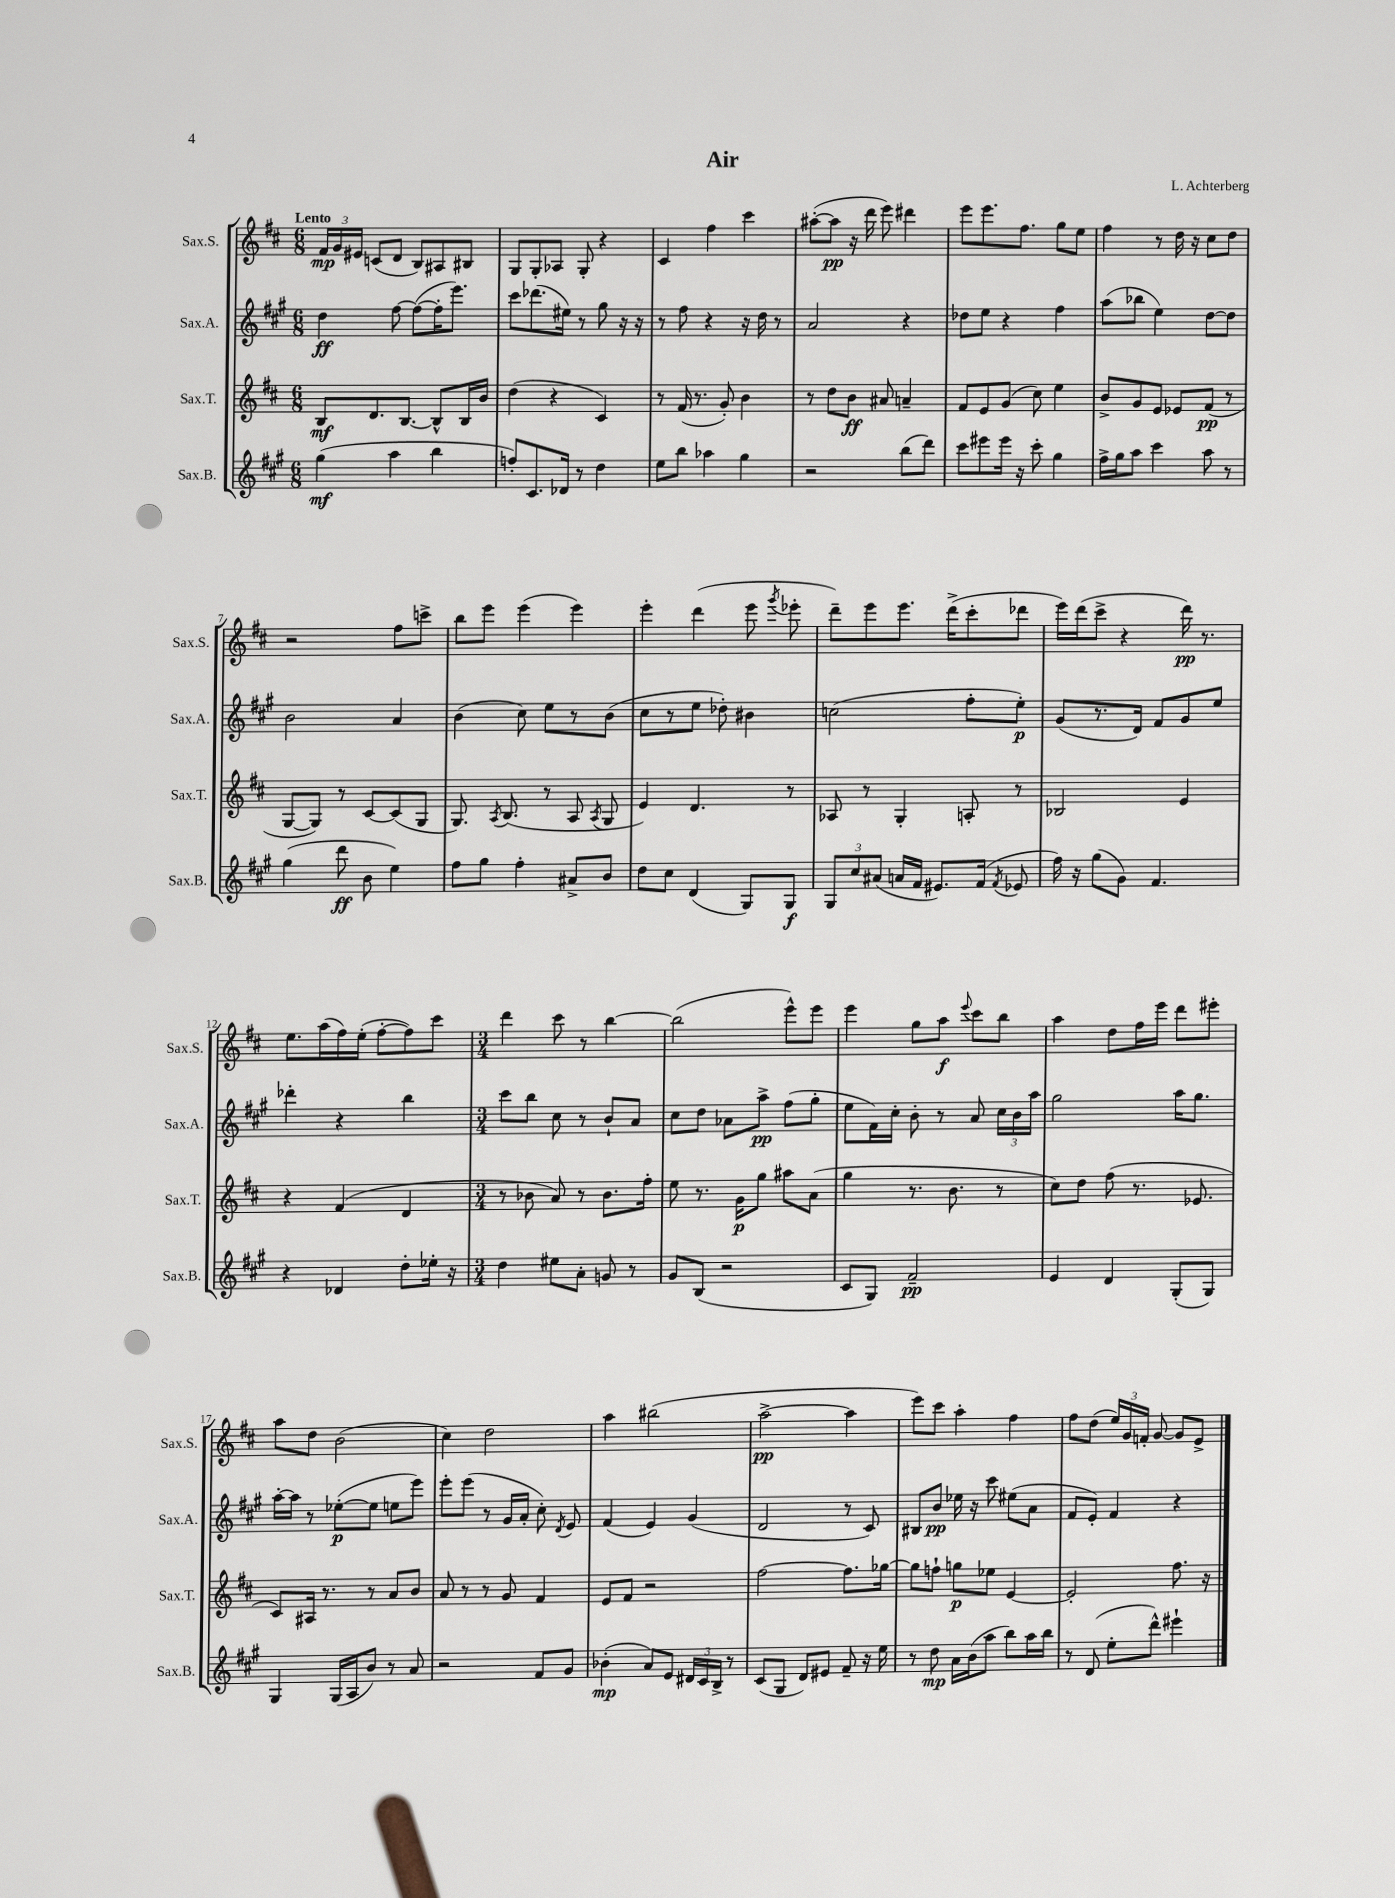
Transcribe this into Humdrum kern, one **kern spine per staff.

**kern	**kern	**kern	**kern
*staff4	*staff3	*staff2	*staff1
*clefG2	*clefG2	*clefG2	*clefG2
*k[f#c#g#]	*k[f#c#]	*k[f#c#g#]	*k[f#c#]
*M6/8	*M6/8	*M6/8	*M6/8
(4gg#	8B	4dd	24f#
.	.	.	24g
.	.	.	24e#
.	8.d	.	(8c
4aa	.	[8ff#	8d
.	[8.B	.	.
.	.	(8ff#_	8B)
4bb	8B^^]	16ff#']	8A#
.	.	8.eee)	.
.	16B	.	8B#
.	16b	.	.
=	=	=	=
8ff')	(4dd	8ccc#	8G
8.c#	.	(8.ddd-	8G'
.	4r	.	8A-
16d-	.	16ee#)	.
8r	.	8r	8G'
4dd	4c#)	8gg#	4r
.	.	16r	.
.	.	16r	.
=	=	=	=
8ee	8r	8r	4c#
8bb	(16f#	8ff#	.
.	8.r	.	.
4aa-	.	4r	4ff#
.	8g')	.	.
4gg#	4b	16r	4ccc#
.	.	16dd	.
.	.	8r	.
=	=	=	=
2r	8r	2a	([8aa#'
.	8dd	.	8aa#]
.	8b	.	16r
.	.	.	16ddd
.	8a#	.	8eee)
(8bb	4a~	4r	4ddd#
8ddd)	.	.	.
=	=	=	=
8ccc#	8f#	8dd-	8eee
8eee#	8e	8ee	8.eee
16eee#	(8g	4r	.
16r	.	.	8.ff#
8ccc#'	8cc#)	.	.
4gg#	4ee	4ff#	8gg
.	.	.	8ee
=	=	=	=
16ff#^	8b^	(8aa	4ff#
16gg#	.	.	.
8aa	8g	8bb-	.
4ccc#	8e	4ee)	8r
.	8e-	.	16dd
.	.	.	16r
8aa	(8f#	[8dd	8cc#
8r	8r	8dd]	8dd
=	=	=	=
(4gg#	[8G	2b	2r
.	8G])	.	.
8ddd	8r	.	.
8b	[8c#	.	.
4ee)	(8c#]	4a	8ff#
.	8G	.	8ccc^
=	=	=	=
8ff#	8.G)	(4b	8bb
8gg#	.	.	8eee
.	8qA	.	.
.	(8.B	.	.
4ff#'	.	8cc#)	(4eee
.	8r	8ee	.
8a#^	8A	8r	4eee)
.	8qA	.	.
8b	8G	(8b	.
=	=	=	=
8dd	4e)	8cc#	4eee'
8cc#	.	8r	.
(4d	4.d	8ee	(4ddd
.	.	8dd-')	.
8G#)	.	4b#	8eee
.	.	.	8qggg
8G#	8r	.	8eee-'
=	=	=	=
12G#	8A-	(2cc	8ddd~)
12cc#	.	.	.
.	8r	.	8eee
(12a#	.	.	.
16a	4G'	.	8.eee
16f#	.	.	.
8.e#)	.	.	.
.	.	.	(16ddd^
.	8A'	8ff#'	8ccc#'
(16f#	.	.	.
8qf#	.	.	.
8e-	8r	8ee')	8ddd-
=	=	=	=
16ff#)	2B-	(8g#	16eee)
16r	.	.	(16ddd
(8gg#	.	8.r	8ccc#^
8g#)	.	.	4r
.	.	16d)	.
4.f#	.	8f#	.
.	4e	8g#	16ddd)
.	.	.	8.r
.	.	8ee	.
=	=	=	=
4r	4r	4ddd-'	8.ee
.	.	.	(16aa
4d-	(4f#	4r	16ff#)
.	.	.	(16ee'
.	.	.	[8ff#'
8dd'	4d	4bb	8ff#])
16ee-'	.	.	8ccc#
16r	.	.	.
=	=	=	=
*M3/4	*M3/4	*M3/4	*M3/4
4dd	8r	8ccc#	4ddd
.	8b-	8bb	.
8ee#	8a)	8cc#	8ccc#
8a'	8r	8r	8r
8g	8.b-	8b`	[4bb
8r	.	8a	.
.	16ff#'	.	.
=	=	=	=
8g#	8ee	8cc#	(2bb]
(8B	8.r	8dd	.
2r	.	8a-	.
.	16g	.	.
.	8gg	8aa^	.
.	8aa#	(8ff#	8eee^^)
.	(8a	8gg#'	8eee
=	=	=	=
8c#	4gg	8ee	4eee
8G#)	.	16f#)	.
.	.	16cc#'	.
2f#~	8.r	8b'	8gg
.	.	8r	8aa
.	8.b	.	.
.	.	.	8qqeee
.	.	8a	8ccc#
.	8r	24cc#	8bb
.	.	24b	.
.	.	24aa	.
=	=	=	=
4e	8cc#)	2gg#	4aa
.	8dd	.	.
4d	(8ff#	.	8dd
.	8.r	.	16ff#
.	.	.	16eee
(8G#'	.	16aa	8ddd
.	8.e-	8.gg#	.
8G#)	.	.	8eee#'
=	=	=	=
4G#	8c#)	[16aa'	8aa
.	.	16aa]	.
.	16A#	8r	8dd
.	8.r	.	.
(16G#	.	([8ee-'	(2b
16A	.	.	.
8b)	8r	8ee-]	.
8r	8a	8ee	.
8a	8b	8eee)	.
=	=	=	=
2r	8a	8eee'	4cc#)
.	8r	(8eee	.
.	8r	8r	2dd
.	8g	16g#	.
.	.	16a'	.
8f#	4f#	8cc#')	.
.	.	8qd	.
8g#	.	8e	.
=	=	=	=
(4b-'	8e	(4f#	4aa
.	8f#	.	.
8a)	2r	4e)	(2bb#
8e	.	.	.
24d#	.	(4g#	.
24c#	.	.	.
24B^	.	.	.
8r	.	.	.
=	=	=	=
(8c#	[2ff#	2d	[2aa^
8G#	.	.	.
8d)	.	.	.
8e#	.	.	.
8f#~	8.ff#]	8r	4aa]
16r	.	8c#)	.
16ee	[16gg-	.	.
=	=	=	=
8r	8gg-]	8B#	8eee)
8dd	8ff`	8b	8ccc#
16a	8gg	16ee-	4aa'
(16b	.	16r	.
8aa	8ee-	8ccc#	.
8bb)	[4e	(8ee#	4ff#
16aa	.	8a	.
16bb	.	.	.
=	=	=	=
8r	2e']	8f#	8ff#
(8d	.	8e')	(8dd
8ee'	.	4f#	24ee)
.	.	.	24g
.	.	.	24f'
8ddd^^)	.	.	[8g
4eee#`	8.ff#	4r	8g]
.	.	.	8e^
.	16r	.	.
==	==	==	==
*-	*-	*-	*-
